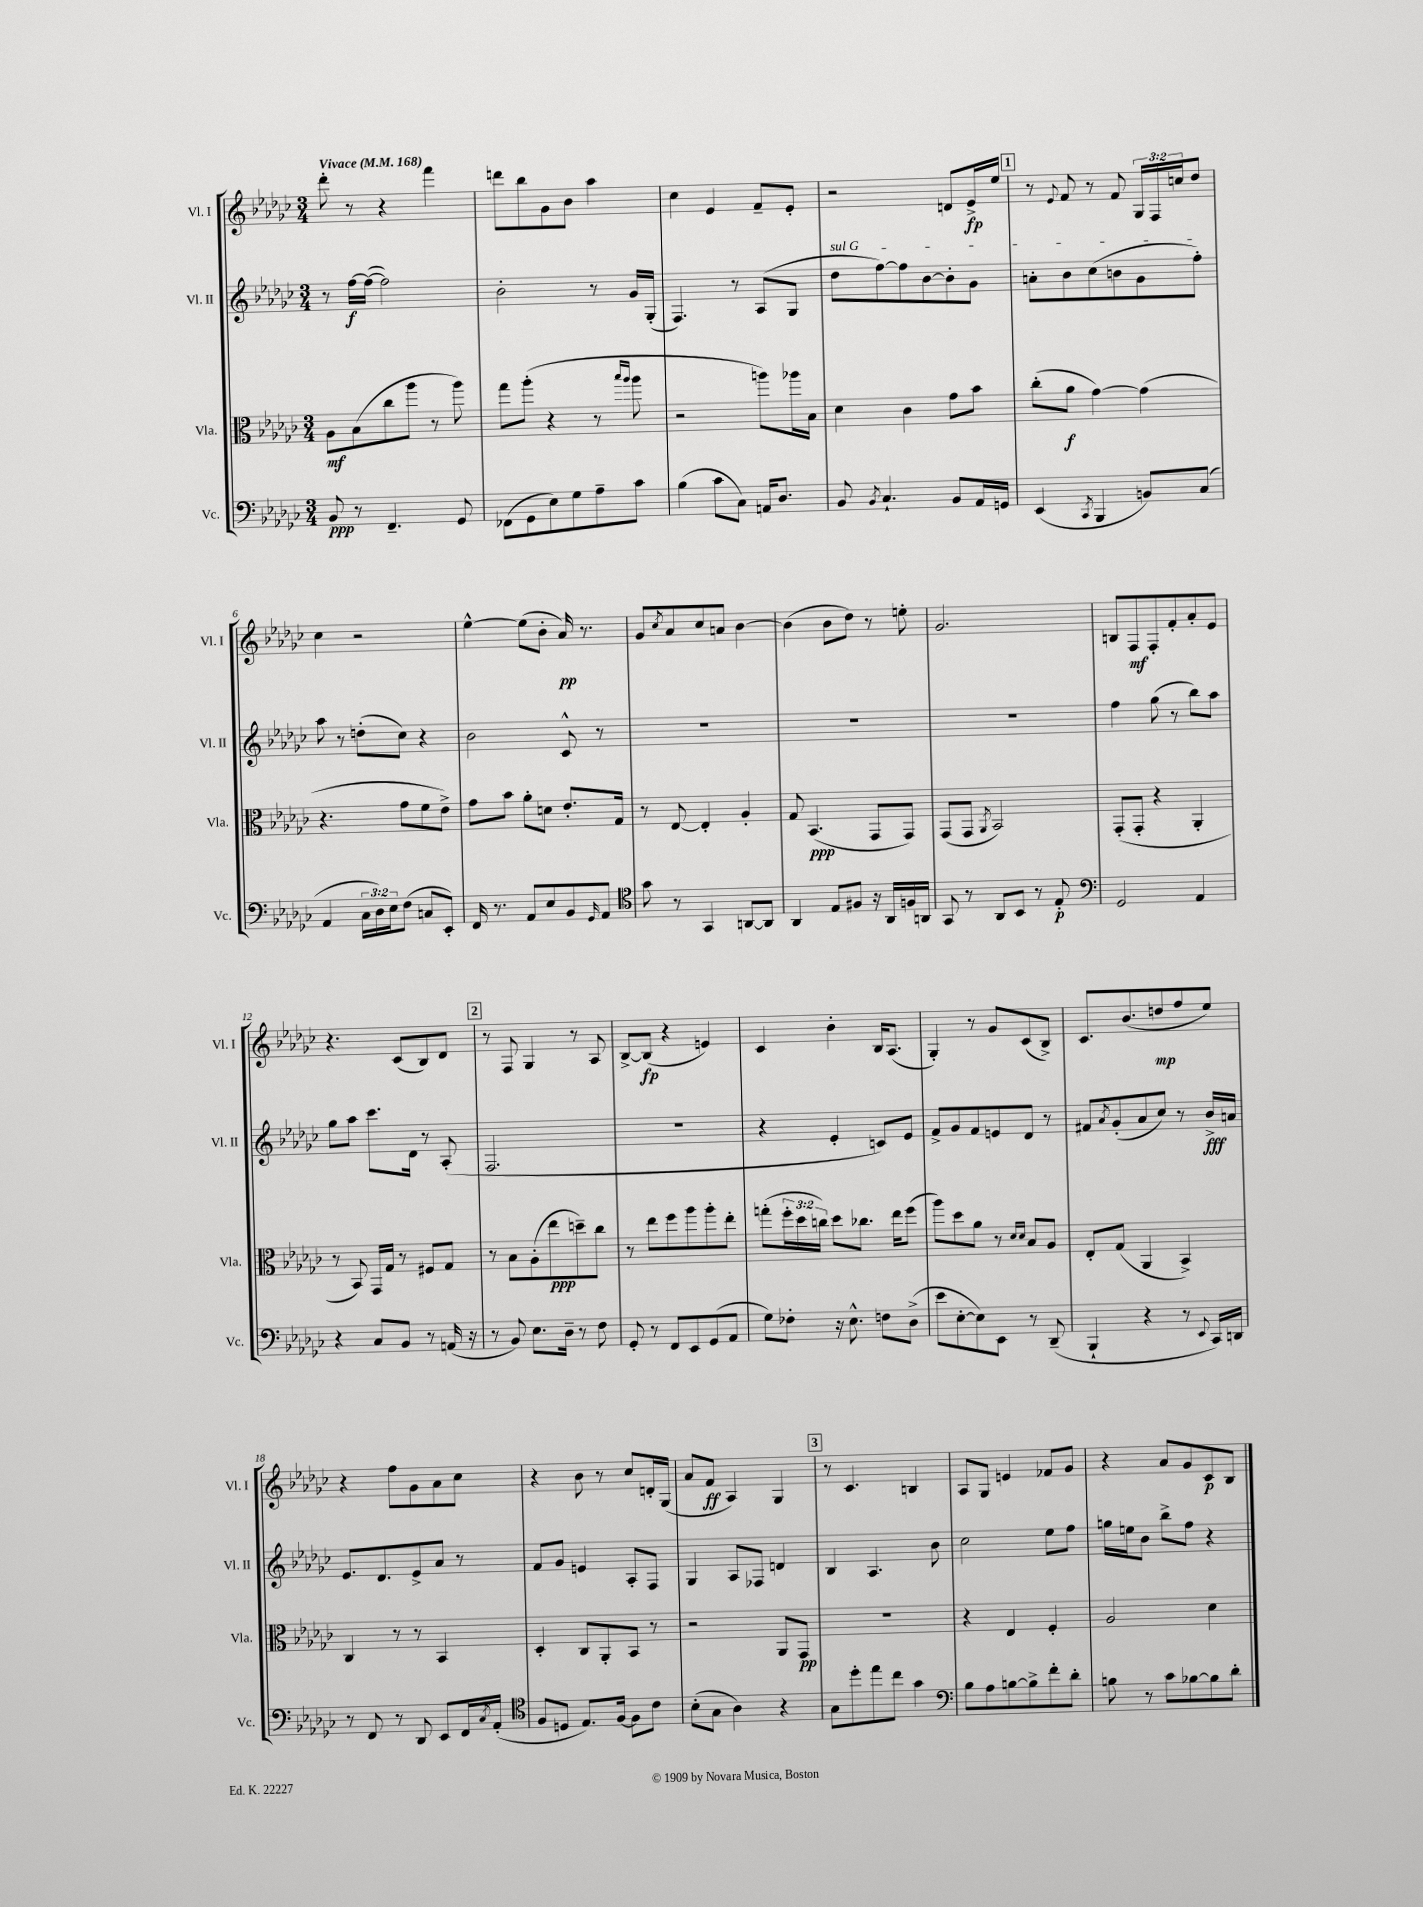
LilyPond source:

<<
\new StaffGroup <<
\new Staff = "s0" \with { instrumentName = "Vl. I" shortInstrumentName = "Vl. I" } {
    \clef treble \key ges \major \numericTimeSignature \time 3/4 \override Staff.TupletNumber.text = #tuplet-number::calc-fraction-text \tempo "Vivace" 4 = 168
    des'''8-. r8 r4 f'''4 |
    d'''8 bes''8 ges'8 bes'8 aes''4 |
    ces''4 ees'4 f'8-- ees'8-. |
    r2 d'8 ees'16->\fp ees''16 |
    \mark \markup { \box "1" } r8 \appoggiatura { ees'8 } f'8 r8 f'8 \tuplet 3/2 { ges16 f16 c''16 } des''8 |
    ces''4 r2 |
    ees''4~-^ ees''8( bes'8-. aes'16\pp) r8. |
    ges'8 \acciaccatura { ces''8 } aes'8 ces''8 a'8 bes'4~ |
    bes'4( bes'8 des''8) r8 e''8-. |
    ges'2. |
    b8 f8\mf f8-. f'8-. aes'8-. ees'8 |
    r4. ces'8( bes8) des'8 |
    \mark \markup { \box "2" } r8 f8 ges4 r8 aes8 |
    bes8~-> bes8\fp( r4 e'4) |
    ces'4 bes'4-. bes16 aes8.( |
    ges4-.) r8 ges'8 ces'8( bes8->) |
    ces'8. bes'8.( d''8\mp f''8 ees''8) |
    r4 f''8 ges'8 aes'8 ces''8 |
    r4 bes'8 r8 ces''8 d'16-. ges16( |
    aes'8 f'8\ff aes4) ges4 |
    \mark \markup { \box "3" } r8 ces'4. b4 |
    aes8 ges8 e'4 fes'8 ges'8 |
    r4 aes'8 ges'8 ces'8\p bes8 \bar "|." |
}
\new Staff = "s1" \with { instrumentName = "Vl. II" shortInstrumentName = "Vl. II" } {
    \clef treble \key ges \major \numericTimeSignature \time 3/4
    r8 f''16~\f f''16~( f''2) |
    bes'2-. r8 ges'16 ges16-.( |
    f4.) r8 aes8( ges8 |
    \once \override TextSpanner.bound-details.left.text = \markup { \italic "sul G" } des''8\startTextSpan f''8~) f''8 bes'8~ bes'8-. ges'8 |
    \mark \markup { \box "1" } a'8-. bes'8 ces''8( b'8 ges'8 f''8-.\stopTextSpan) |
    aes''8 r8 d''8-.( ces''8) r4 |
    bes'2 ces'8-^ r8 |
    R2. |
    R2. |
    R2. |
    f''4 ges''8( r8 bes''8) aes''8 |
    ges''8 aes''8 ces'''8. des'16 r8 aes8-.( |
    \mark \markup { \box "2" } f2. |
    R2. |
    r4 ees'4-. c'8) ees'8 |
    f'8-> ges'8 f'8 e'8 des'8 r8 |
    fis'8 \acciaccatura { aes'8 } ges'8-.( aes'8 ces''8) r8 bes'16->\fff a'16 |
    ees'8. des'8. ees'8-> aes'8 r8 |
    f'8 ges'8 e'4 aes8-. f8 |
    ges4 aes8 fes8 d'4 |
    \mark \markup { \box "3" } bes4 aes4. bes'8 |
    ces''2 ees''8 f''8 |
    g''16 e''16 bes'8 bes''8-> f''8 r4 \bar "|." |
}
\new Staff = "s2" \with { instrumentName = "Vla." shortInstrumentName = "Vla." } {
    \clef alto \key ges \major \numericTimeSignature \time 3/4 \override Staff.TupletNumber.text = #tuplet-number::calc-fraction-text
    aes8\mf bes8( ces''8 aes''8 r8 aes''8) |
    ges''8 aes''8-.( r4 r8 \grace { bes''16 aes''16 } aes''8 |
    r2 a''8) aes''16 bes16 |
    des'4 ces'4 ges'8 bes'8 |
    \mark \markup { \box "1" } ces''8-.( aes'8\f ges'4~) ges'4( |
    r4. ges'8 f'8 ees'8->) |
    ges'8 bes'8 aes'8-. d'8 ees'8.-. ges16 |
    r8 ees8~ ees4-. aes4-. |
    ges8 bes,4.\ppp( ges,8 ges,8) |
    ges,8( ges,8 \acciaccatura { aes,8 } bes,2) |
    ges,8-.( ges,8-. r4 aes,4-. |
    r8 bes,8) ges,16 ges16 r8 fis8 ges8 |
    \mark \markup { \box "2" } r8 bes8 aes8-.( ees''8\ppp d''8--) ces''8 |
    r8 ees''8 f''8 aes''8 aes''8-. ees''8-. |
    g''8-.( \tuplet 3/2 { f''16-. des''16 c''16) } des''8 ces''8. ees''16 f''8( |
    aes''8) des''8 aes'8 r8 \grace { des'16 des'16 } bes8 aes8 |
    ees8-. ges8( aes,4 bes,4->) |
    ces4 r8 r8 bes,4 |
    des4-. ces8 aes,8-. bes,8 r8 |
    r2 aes,8 ges,8\pp |
    \mark \markup { \box "3" } R2. |
    r4 ees4 f4-. |
    aes2 des'4 \bar "|." |
}
\new Staff = "s3" \with { instrumentName = "Vc." shortInstrumentName = "Vc." } {
    \clef bass \key ges \major \numericTimeSignature \time 3/4 \override Staff.TupletNumber.text = #tuplet-number::calc-fraction-text
    bes,8\ppp r8 f,4.-- ges,8 |
    fes,8( ges,8 ees8) ges8 aes8-- ces'8 |
    bes4( ces'8 ces8) a,16 des8. |
    bes,8 \acciaccatura { bes,8 } ces4.-! bes,8 aes,16 g,16 |
    \mark \markup { \box "1" } ees,4( \acciaccatura { ces,8 } bes,,4 b,8) ces8( |
    aes,4 \tuplet 3/2 { ces16 des16) ees16 } f8( c8 ees,8-.) |
    f,16 r8. aes,8 ees8 bes,8 \grace { ges,16 } aes,8 |
    \clef tenor ges'8 r8 ges,4 a,8~ a,8 |
    aes,4 ees8 fis8 r16 aes,16 f16 a,16 |
    ges,8 r8 aes,8 bes,8 r8 ees8-.\p |
    \clef bass ges,2 aes,4 |
    r4 ces8 bes,8 r8 a,16( r16 |
    \mark \markup { \box "2" } r8 bes,8) ees8. des16-- r8 f8 |
    ges,8-. r8 f,8 ees,8 ges,8( aes,8 |
    ges8) fes8-. r16 ees8.-^ f8 des8->( |
    ees'8 ees8~-. ees8) ees,8 r8 des,8--( |
    bes,,4-! r4 r8 \appoggiatura { ees,8 } ces,16) d,16 |
    r8 f,8 r8 des,8 ees,8 f,16 \acciaccatura { ces8 } aes,16-.( |
    \clef tenor f8 d8 ees8.) f16~ f8 ces'8 |
    bes8-.( ges8 aes4) r4 |
    \mark \markup { \box "3" } ges8 des''8-. ees''8 ces''8 ges'4 |
    \clef bass bes8 aes8 b8~ b8-> f'8-. des'8-. |
    b8 r8 ces'8 bes8~ bes8 des'8-. \bar "|." |
}
>>
>>
